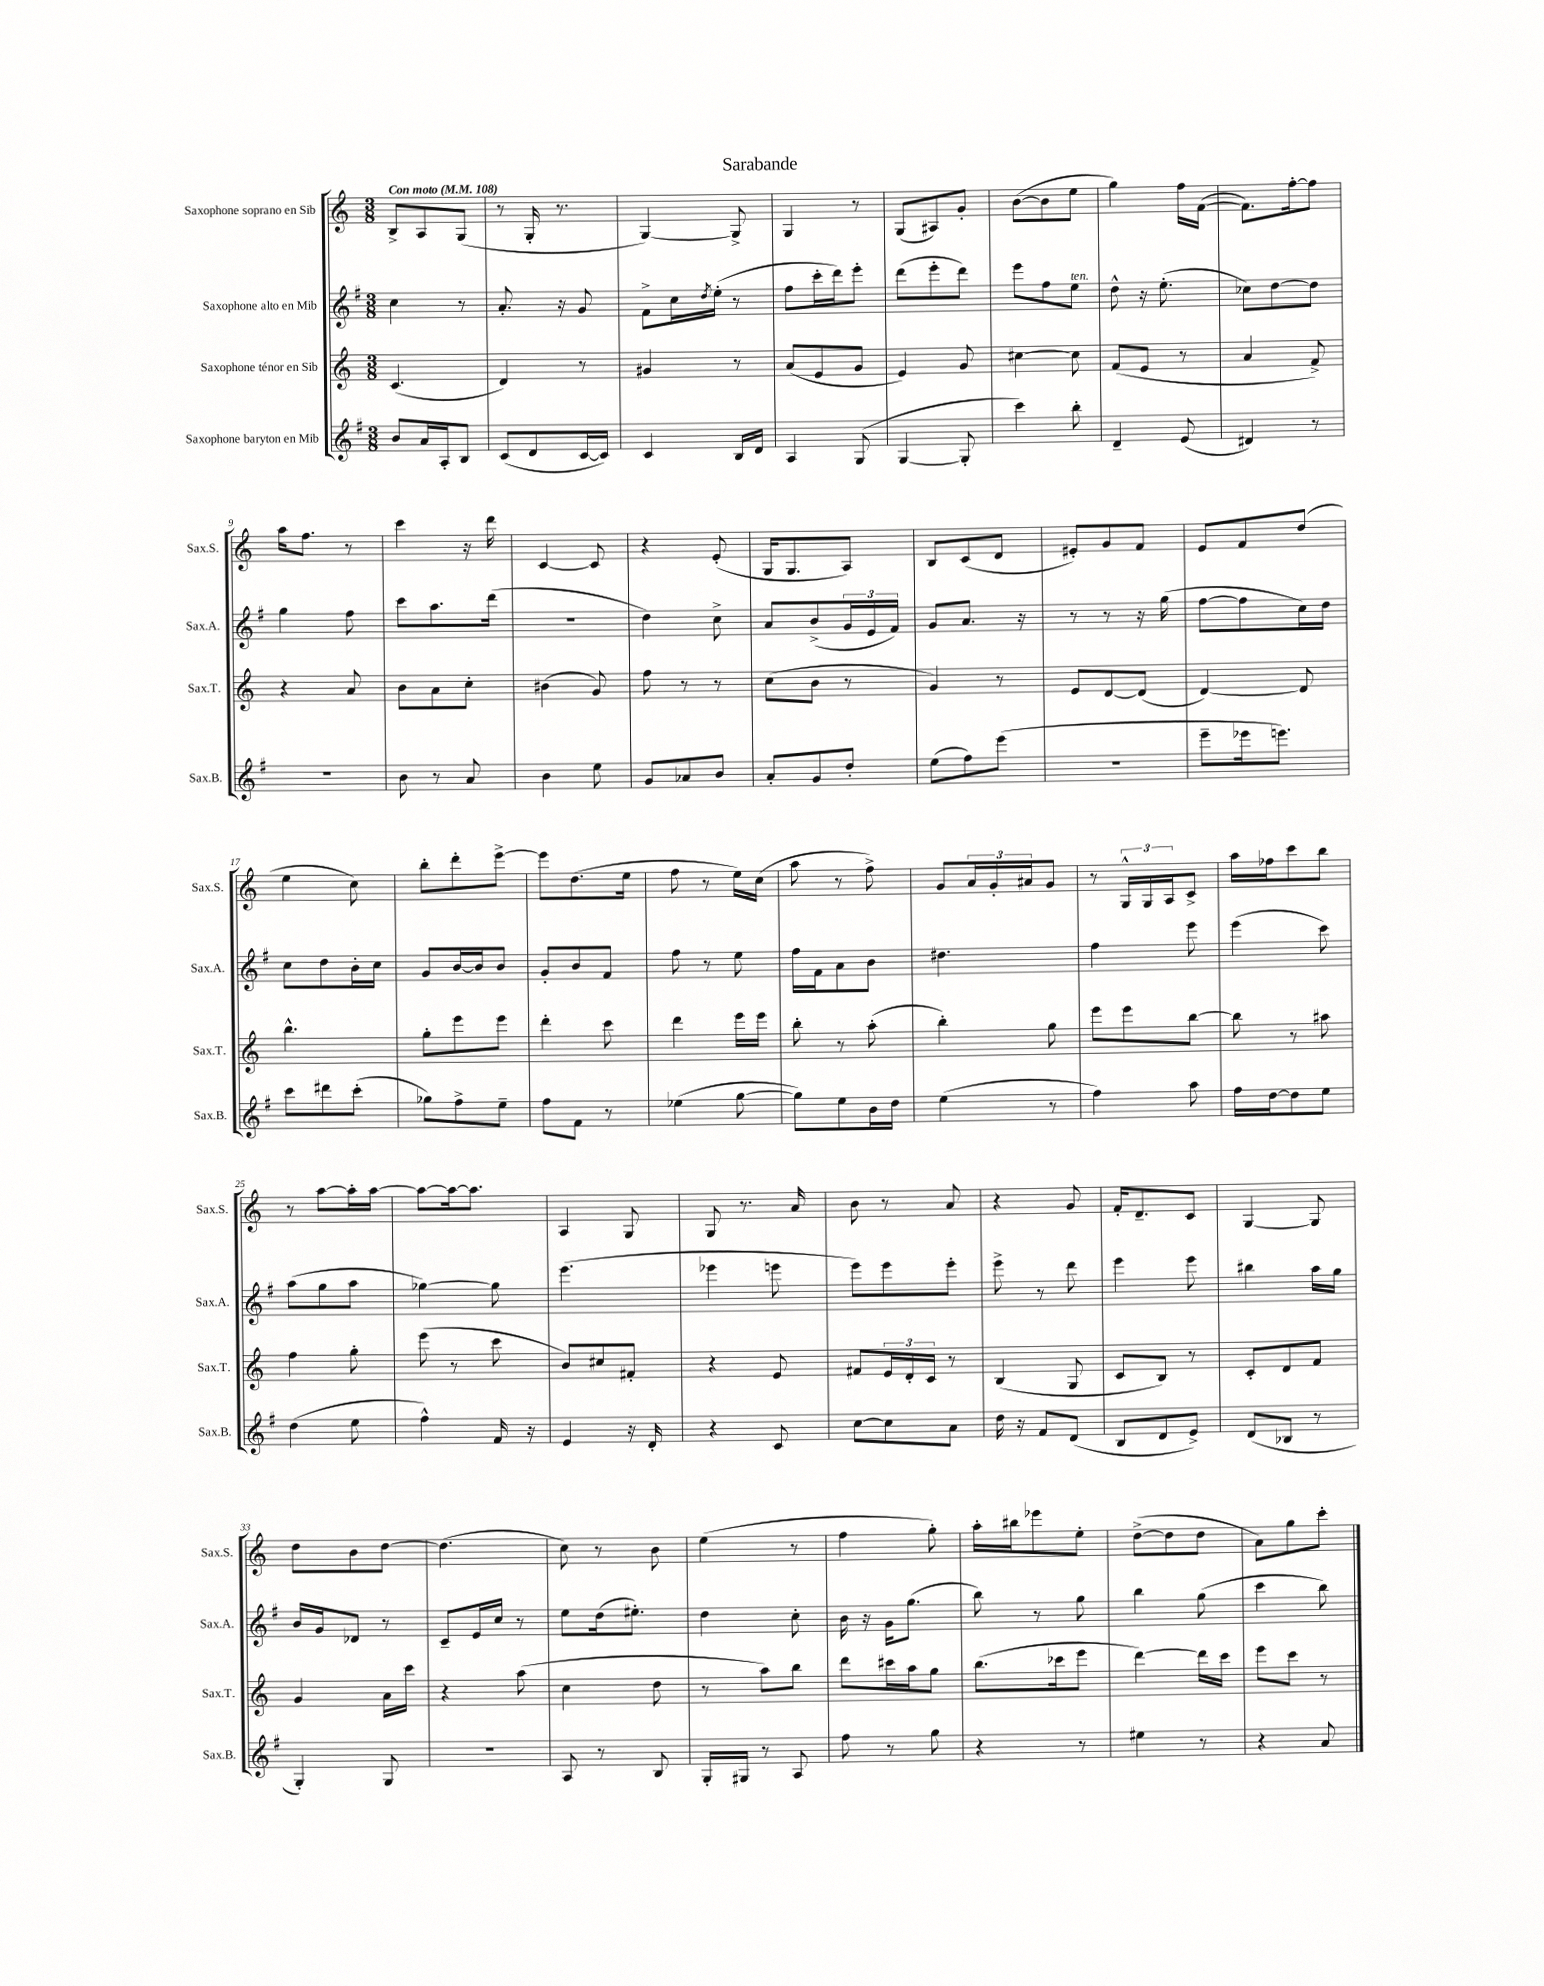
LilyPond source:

\header { title = "Sarabande" }
<<
\new StaffGroup <<
\new Staff = "s0" \with { instrumentName = "Saxophone soprano en Sib" shortInstrumentName = "Sax.S." } {
    \clef treble \key c \major \numericTimeSignature \time 3/8 \tempo "Con moto" 4 = 108
    b8-> a8 g8( |
    r8 g16-. r8. |
    g4~) g8-> |
    g4 r8 |
    g8( ais8) g'8-. |
    b'8~( b'8 e''8 |
    g''4) f''16 f'16~( |
    f'8.) f''16~-. f''8 |
    a''16 f''8. r8 |
    c'''4 r16 d'''16 |
    c'4~ c'8 |
    r4 e'8-.( |
    g16 g8. a8) |
    b8 c'8( d'8 |
    eis'8-.) g'8 f'8 |
    e'8 f'8 d''8( |
    e''4 c''8) |
    b''8-. d'''8-. e'''8~-> |
    e'''8 d''8.( e''16 |
    f''8 r8 e''16) c''16( |
    a''8 r8 f''8->) |
    g'8 \tuplet 3/2 { a'16 g'16-. ais'16 } g'8 |
    r8 \tuplet 3/2 { g16-^ g16 a16 } c'8-> |
    a''16 fes''16 c'''8 b''8 |
    r8 a''8~ a''16-. a''16~ |
    a''8~ a''16~ a''8. |
    a4 g8 |
    g8 r8. a'16 |
    b'8 r8 a'8 |
    r4 g'8 |
    f'16-. d'8.-- c'8 |
    g4~ g8 |
    d''8 b'8 d''8~ |
    d''4.( |
    c''8) r8 b'8 |
    e''4( r8 |
    f''4 g''8-.) |
    a''16-. bis''16 ees'''8 e''8-. |
    d''8~->( d''8 d''8 |
    a'8) g''8 c'''8-. \bar "|." |
}
\new Staff = "s1" \with { instrumentName = "Saxophone alto en Mib" shortInstrumentName = "Sax.A." } {
    \clef treble \key g \major \numericTimeSignature \time 3/8
    c''4 r8 |
    a'8.-. r16 g'8 |
    fis'8-> c''16 \acciaccatura { d''8 } e''16-.( r8 |
    fis''8 c'''16-. d'''16) e'''8-. |
    d'''8( e'''8-. d'''8) |
    e'''8 fis''8 e''8^\markup { \italic "ten." } |
    d''8-^ r16 e''8.-.( |
    ces''8) d''8~ d''8 |
    g''4 fis''8 |
    c'''8 a''8. d'''16( |
    r4. |
    d''4) c''8-> |
    a'8 b'8->( \tuplet 3/2 { g'16 e'16 fis'16) } |
    g'8 a'8. r16 |
    r8 r8 r16 g''16( |
    fis''8~ fis''8 c''16) d''16 |
    c''8 d''8 b'16-. c''16 |
    g'8 b'16~ b'16 b'8 |
    g'8-. b'8 fis'8 |
    fis''8 r8 e''8 |
    fis''16 fis'16 a'8 b'8 |
    dis''4. |
    fis''4 e'''8 |
    e'''4( c'''8) |
    a''8( g''8 a''8 |
    ges''4~) ges''8 |
    e'''4.( |
    ees'''4 e'''8 |
    e'''8) e'''8 e'''8-. |
    e'''8-> r8 d'''8 |
    e'''4 e'''8 |
    bis''4 a''16 g''16 |
    b'16 g'16 des'8 r8 |
    c'8-- e'16 c''16 r8 |
    e''8 d''16( eis''8.-.) |
    d''4 c''8-. |
    b'16 r16 g'16 g''8.( |
    b''8) r8 g''8 |
    b''4 g''8( |
    c'''4 b''8) \bar "|." |
}
\new Staff = "s2" \with { instrumentName = "Saxophone ténor en Sib" shortInstrumentName = "Sax.T." } {
    \clef treble \key c \major \numericTimeSignature \time 3/8
    c'4.( |
    d'4) r8 |
    gis'4 r8 |
    a'8( e'8 g'8 |
    e'4) g'8 |
    cis''4~ cis''8 |
    f'8( e'8 r8 |
    a'4 f'8->) |
    r4 a'8 |
    b'8 a'8 c''8-. |
    bis'4( g'8) |
    f''8 r8 r8 |
    c''8( b'8 r8 |
    g'4) r8 |
    e'8 d'8~ d'8( |
    d'4~) d'8 |
    b''4.-^ |
    g''8-. e'''8 e'''8 |
    d'''4-. c'''8 |
    d'''4 e'''16 e'''16 |
    b''8-. r8 a''8-.( |
    b''4-.) g''8 |
    e'''8 e'''8 b''8~ |
    b''8 r8 ais''8 |
    f''4 g''8-. |
    e'''8( r8 c'''8 |
    b'8) cis''8 fis'8-. |
    r4 e'8 |
    fis'8 \tuplet 3/2 { e'16 d'16-. c'16 } r8 |
    b4( g8 |
    c'8 b8) r8 |
    c'8-. d'8 f'8 |
    g'4 a'16 c'''16 |
    r4 a''8( |
    c''4 d''8 |
    r8 a''8) b''8 |
    d'''8 cis'''16 a''16 g''8 |
    b''8.( ces'''16 e'''8 |
    d'''4~) d'''16 c'''16 |
    e'''8 c'''8 r8 \bar "|." |
}
\new Staff = "s3" \with { instrumentName = "Saxophone baryton en Mib" shortInstrumentName = "Sax.B." } {
    \clef treble \key g \major \numericTimeSignature \time 3/8
    b'8 a'16 a16-. b8 |
    c'8( d'8 c'16~ c'16) |
    c'4 b16 d'16 |
    a4 g8( |
    g4~ g8-. |
    c'''4) b''8-. |
    d'4-- e'8( |
    dis'4) r8 |
    R4. |
    b'8 r8 a'8 |
    b'4 e''8 |
    g'8 aes'8 b'8 |
    a'8-. g'8 d''8-. |
    e''8( fis''8) e'''8( |
    R4. |
    e'''8-- ees'''16 e'''8.) |
    c'''8 dis'''8 c'''8-.( |
    ges''8) fis''8-> e''8-- |
    fis''8 fis'8 r8 |
    ees''4( g''8~ |
    g''8) e''8 b'16 d''16 |
    e''4( r8 |
    fis''4) a''8 |
    fis''16 d''16~ d''8 e''8 |
    d''4( e''8 |
    fis''4-^) fis'16 r16 |
    e'4 r16 d'16-. |
    r4 c'8 |
    c''8~ c''8 a'8 |
    d''16 r16 fis'8 d'8( |
    b8 d'8 e'8->) |
    d'8( bes8 r8 |
    g4-.) g8 |
    r4. |
    a8 r8 b8 |
    g16-. gis16 r8 a8 |
    fis''8 r8 g''8 |
    r4 r8 |
    eis''4 r8 |
    r4 a'8 \bar "|." |
}
>>
>>
